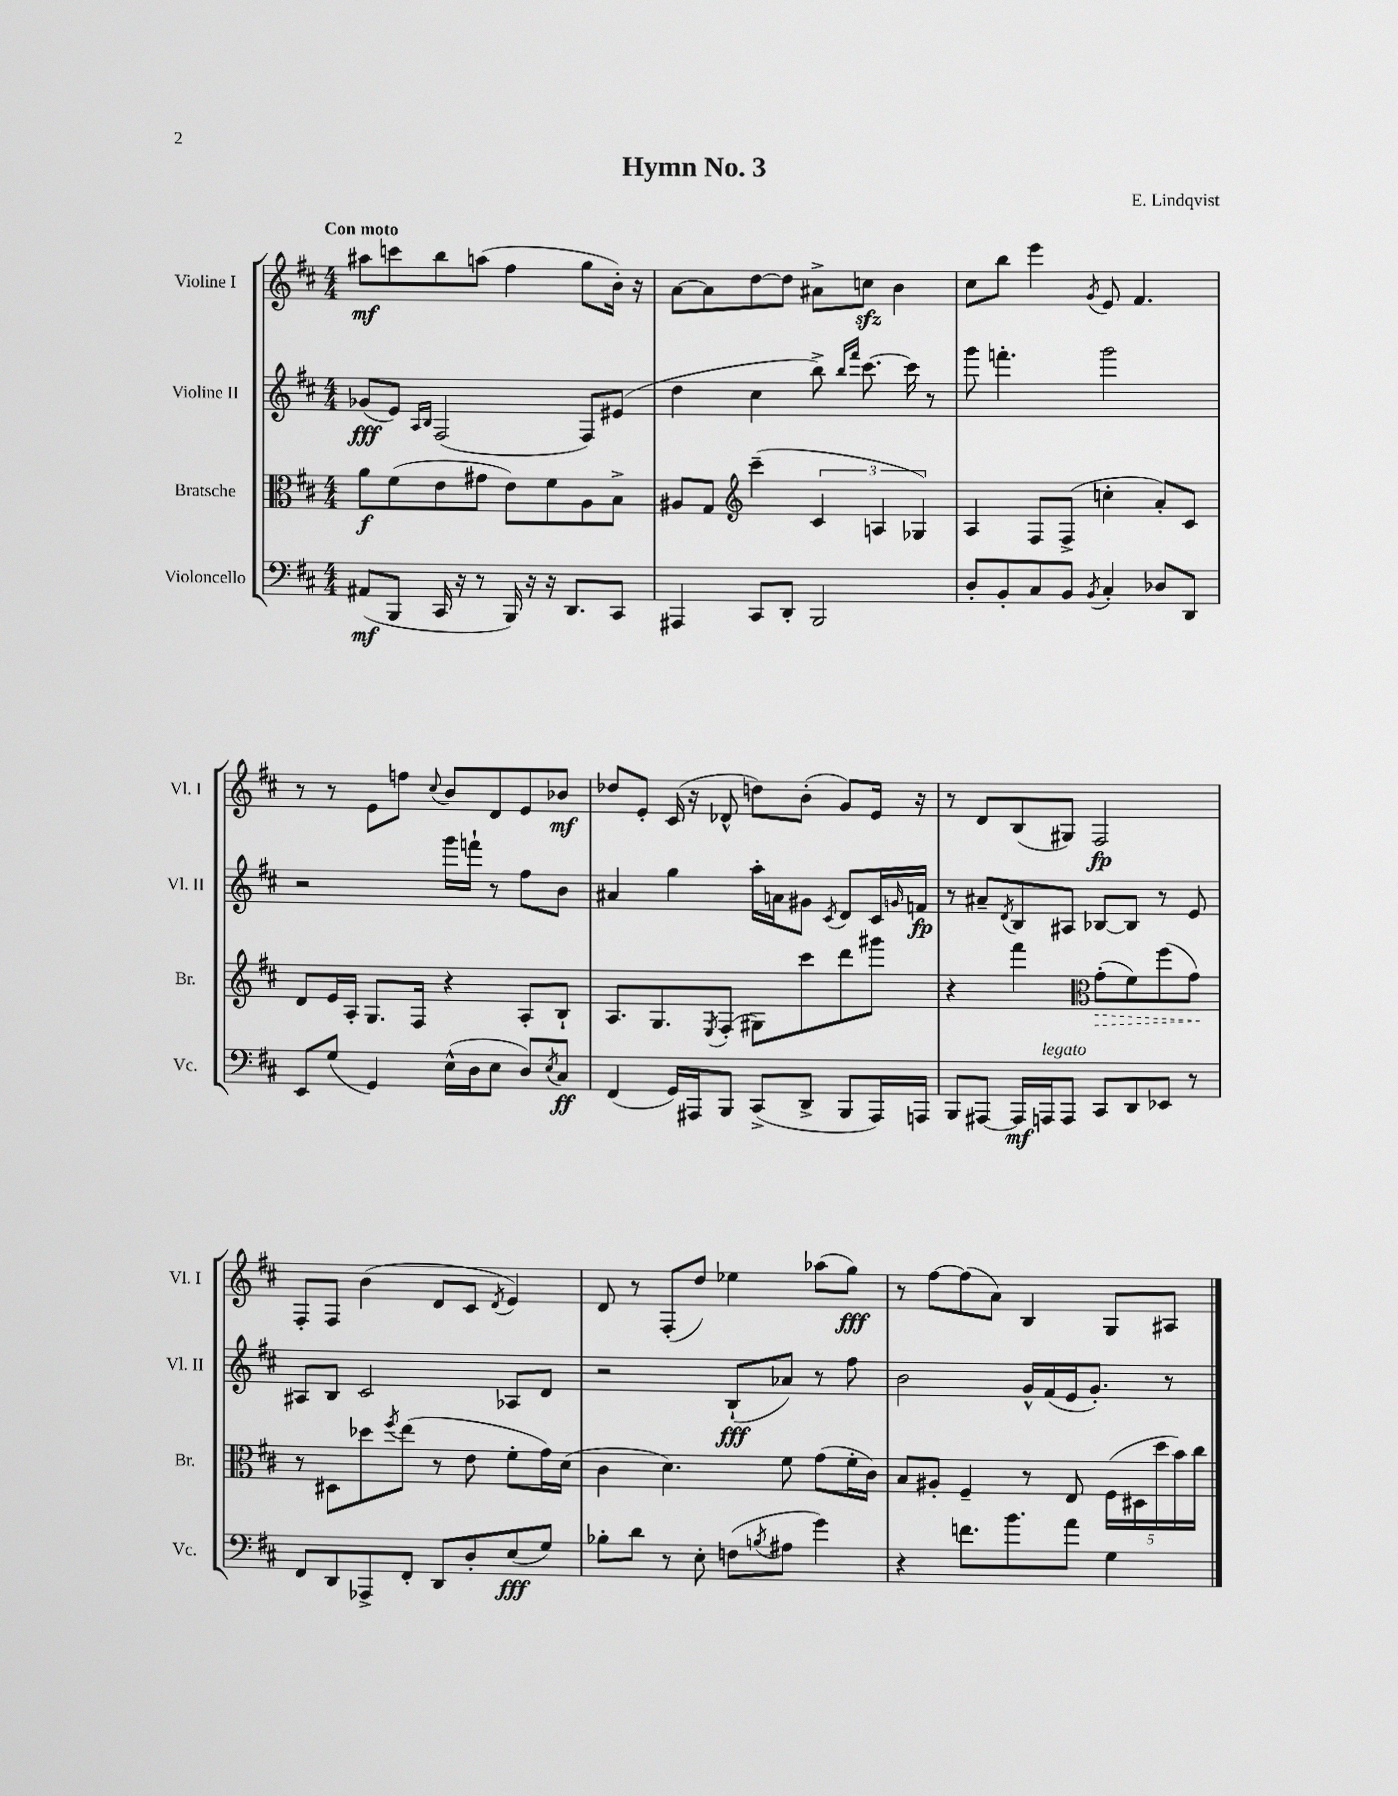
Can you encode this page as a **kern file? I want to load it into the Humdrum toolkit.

**kern	**kern	**kern	**kern
*staff4	*staff3	*staff2	*staff1
*clefF4	*clefC3	*clefG2	*clefG2
*k[f#c#]	*k[f#c#]	*k[f#c#]	*k[f#c#]
*M4/4	*M4/4	*M4/4	*M4/4
(8AA#	8a	(8g-	8aa#
8BBB	(8f#	8e)	8ccc
.	.	16qqA	.
.	.	16qqB	.
16CC#	8e	(2F#	8bb
16r	.	.	.
8r	8g#	.	(8aa
16BBB)	8e)	.	4ff#
16r	.	.	.
16r	8f#	.	.
8.DD	.	.	.
.	8A	8F#)	8gg
8CC#	8B^	(8e#	16b')
.	.	.	16r
=	=	=	=
4AAA#	8A#	4dd	[8a
.	8G	.	8a]
*	*clefG2	*	*
8CC#	(4ccc#~	4cc#	[8dd
8DD'	.	.	8dd]
2BBB	6c#	8bb^)	8a#^
.	.	16qqbb	.
.	.	16qqfff#	.
.	.	[8.ccc#	8cc
.	6A	.	.
.	.	.	4b
.	.	16ccc#]	.
.	6G-)	.	.
.	.	8r	.
=	=	=	=
8D'	4A	8ggg	8cc#
8BB'	.	4.fff'	8bb
8C#	8F#	.	4eee
8BB	(8F#^	.	.
8qBB	.	.	8qg
4C#'	4cc'	2ggg	8e
.	.	.	4.f#
8D-	8a')	.	.
8DD	8c#	.	.
=	=	=	=
8EE	8d	2r	8r
(8G	16e	.	8r
.	16A'	.	.
4GG)	8.G	.	8e
.	.	.	8ff
.	16F#	.	.
.	.	.	8qqcc#
(16E^^	4r	16ggg	8b
16D	.	16fff`	.
8E	.	8r	8d
8D)	8A'	8ff#	8e
8qE	.	.	.
8C#	8B`	8b	8b-
=	=	=	=
(4FF#	8.A	4a#	8dd-
.	.	.	8e'
.	8.G	.	.
16GG)	.	4gg	(16c#
16AAA#	.	.	16r
.	8qE	.	.
8BBB	(8F#'	.	8d-^^
(8CC#^	8G#)	16aa'	8dd)
.	.	16a	.
8DD^	8ccc#	8g#	(8b'
.	.	8qc#	.
8BBB	8ddd	8d	8g)
16AAA#)	8ggg#	16c#	16e
.	.	16qqg	.
16AAA	.	16f	16r
=	=	=	=
8BBB	4r	8r	8r
[8AAA#	.	8a#~	8d
.	.	8qd	.
16AAA#]	4fff#	8B	(8B
16AAA	.	.	.
8AAA	.	8A#	8G#)
*	*clefC3	*	*
8CC#	(8g'	[8B-	2F#
8DD	8f#)	8B-]	.
8EE-	(8ff#	8r	.
8r	8g)	8e	.
=	=	=	=
8FF#	8r	8A#	8F#'
8DD	8D#	8B	8F#
8AAA-^	8dd-	2c#	(4b
.	8qff#	.	.
8FF#'	(8ee	.	.
8DD	8r	.	8d
8D'	8e	.	8c#
.	.	.	8qd
(8E	8f#'	8A-	4e)
8G)	16g)	8d	.
.	(16d	.	.
=	=	=	=
8B-'	4c#	2r	8d
8d	.	.	8r
8r	4.d)	.	(8F#'
8E'	.	.	8dd)
(8F	.	(8B`	4ee-
8qB	.	.	.
8A#	8f#	8a-)	.
4g)	(8g	8r	(8aa-
.	16f#'	8ff#	8gg)
.	16c#)	.	.
=	=	=	=
4r	8B	2b	8r
.	8A#'	.	[8ff#
8.f	4F#~	.	(8ff#]
.	.	.	8a)
8.b	.	.	.
.	8r	16g^^	4B
.	.	(16f#	.
8a	8E	16e	.
.	.	8.g')	.
4G	(20F#	.	8G
.	20D#	.	.
.	20dd	.	.
.	.	8r	8A#
.	20b)	.	.
.	20cc#	.	.
==	==	==	==
*-	*-	*-	*-
